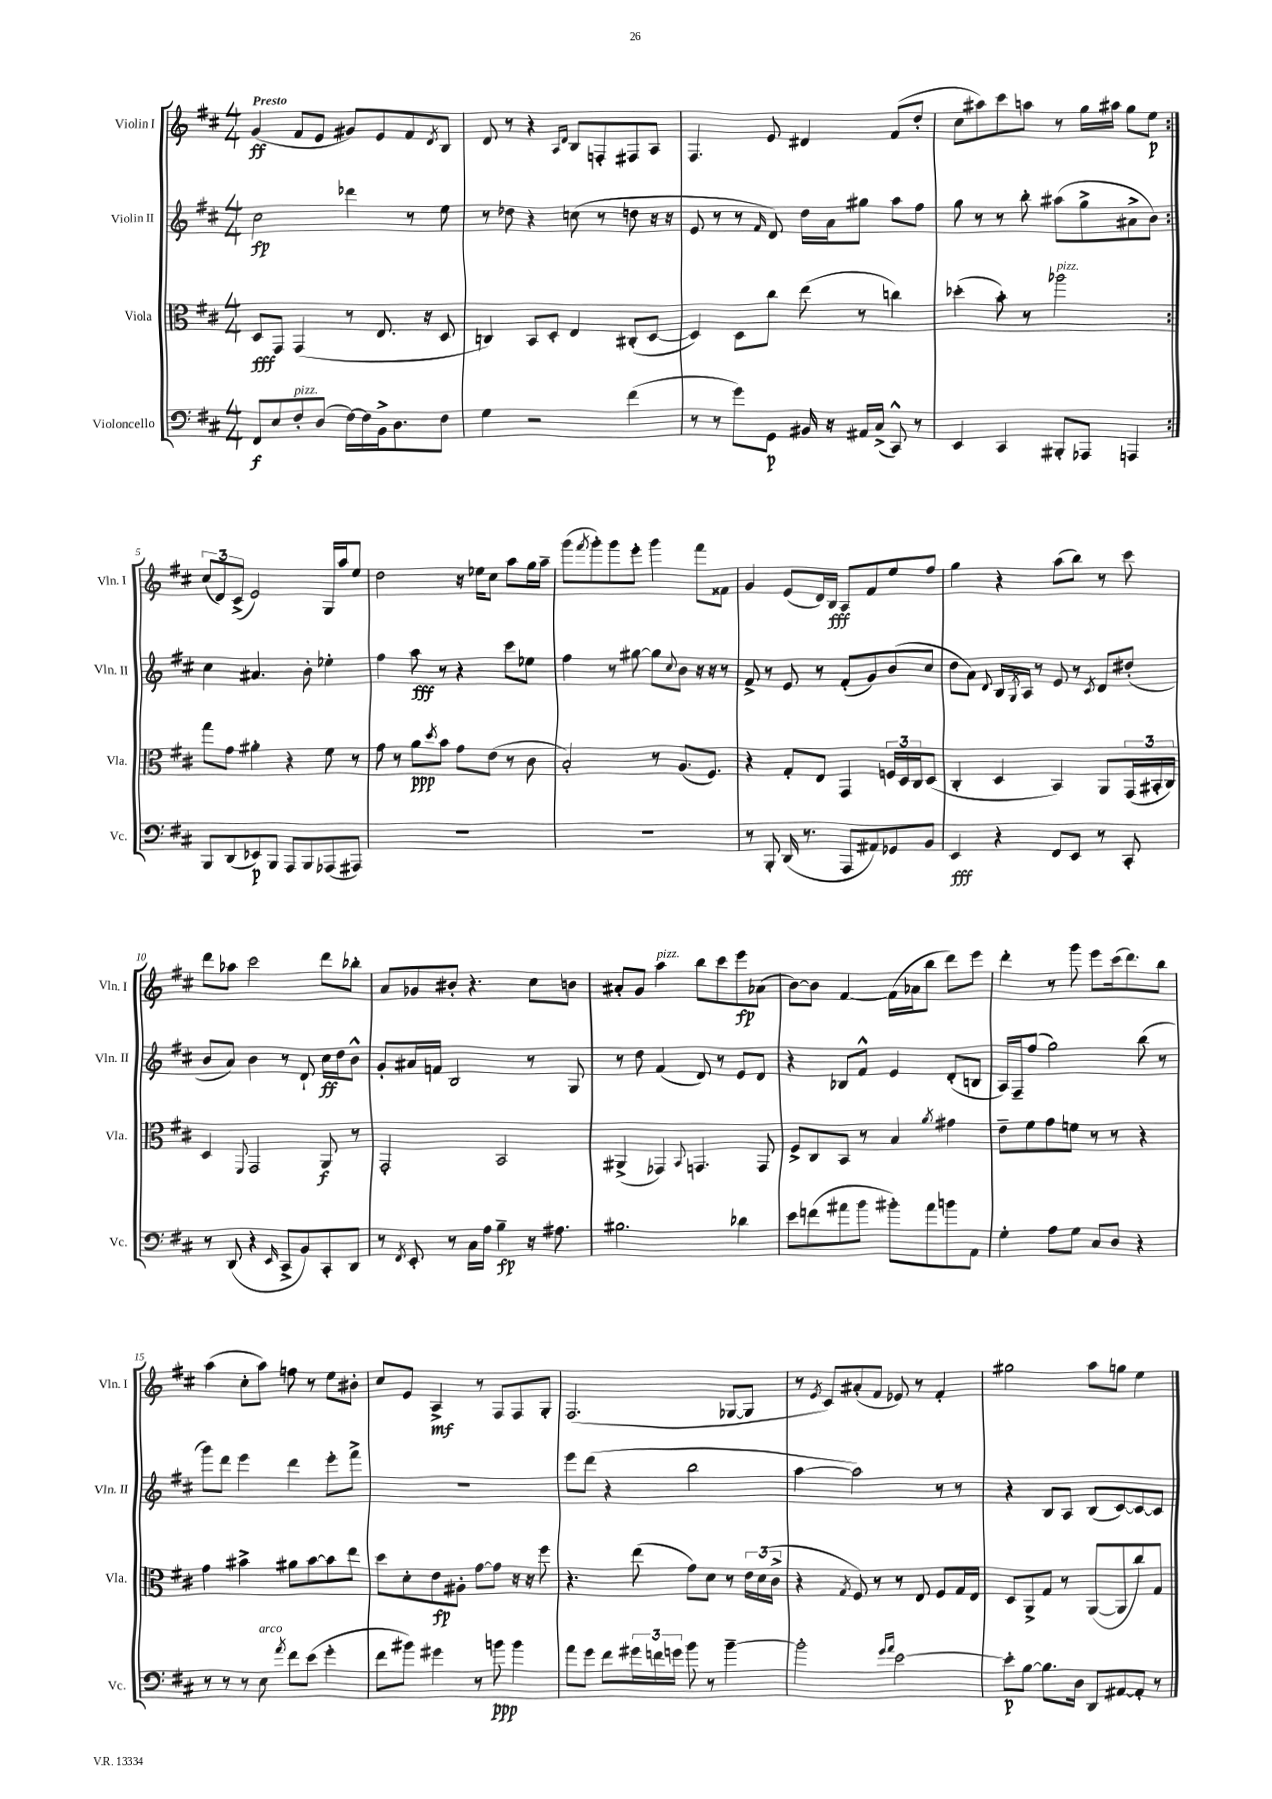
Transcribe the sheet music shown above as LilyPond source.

<<
\new StaffGroup <<
\new Staff = "s0" \with { instrumentName = "Violin I" shortInstrumentName = "Vln. I" } {
    \clef treble \key d \major \numericTimeSignature \time 4/4 \tempo "Presto"
    \repeat volta 2 { g'4\ff( fis'8 e'8 gis'8) e'8 fis'8 \acciaccatura { d'8 } b8 |
    d'8 r8 r4 \grace { a16 d'16 } b8 f8-. fis8 a8 |
    fis4. e'8 dis'4 fis'8( d''8-. |
    cis''8 ais''8) cis'''8 a''8 r8 g''16 ais''16 g''8 e''8\p | }
    \tuplet 3/2 { cis''8( d'8) cis'8->( } e'2) g16 a''16 e''8 |
    d''2 r16 ees''16 cis''8 a''8 g''16 a''16-- |
    g'''8( \acciaccatura { fis'''8 } g'''8-.) g'''8 e'''8-. g'''4 fis'''8 fisis'8 |
    g'4 e'8( d'16) b16\fff a8 fis'8 e''8 fis''8 |
    g''4 r4 a''8( b''8) r8 cis'''8 |
    d'''8 aes''8 cis'''2 d'''8 bes''8-. |
    a'8 ges'8 bis'8-. r4. cis''8 b'8 |
    ais'8-. g'8 a''4^\markup { \italic "pizz." } b''8 cis'''8 e'''8\fp aes'8( |
    b'8~) b'8 fis'4~ fis'16( aes'16 b''8 d'''8) e'''8 |
    d'''4-. r8 g'''8 e'''8 cis'''16( d'''8.) b''8 |
    a''4( cis''8-. a''8) f''8 r8 e''8 bis'8-. |
    cis''8 e'8 a4->\mf r8 fis8 fis8 g8-. |
    fis2.( ges8~ ges8 |
    r8 \acciaccatura { e'8 } cis'8) ais'8-.( fis'8 ees'8) r8 fis'4-. |
    gis''2 a''8 g''8 e''4 \bar "|." |
}
\new Staff = "s1" \with { instrumentName = "Violin II" shortInstrumentName = "Vln. II" } {
    \clef treble \key d \major \numericTimeSignature \time 4/4
    \repeat volta 2 { cis''2\fp des'''4 r8 e''8 |
    r8 des''8 r4 c''8( r8 d''8 r16 r16 |
    e'8 r8 r8 \grace { fis'16 } d'8) d''16 a'16 gis''8 a''8 fis''8 |
    g''8 r8 r8 b''8-. ais''8( g''8-> ais'8-> b'8) | }
    cis''4 ais'4. b'8-. ees''4-. |
    fis''4 a''8\fff r8 r4 cis'''8 ees''8 |
    fis''4 r8 gis''8~ gis''8 \appoggiatura { cis''8 } b'8 r16 r16 r8 |
    fis'8-> r8 e'8 r8 fis'8-.( g'8) b'8( cis''8 |
    d''8 a'8) \appoggiatura { d'8 } b16 \acciaccatura { g8 } a16 r8 e'8 r8 \acciaccatura { cis'8 } d'8 dis''8-.( |
    b'8 a'8) b'4 r8 d'8-! cis''16\ff d''16 b'8-^ |
    g'8-. ais'16 f'16 b2 r8 g8 |
    r8 d''8 fis'4( d'8) r8 e'8 d'8 |
    r4 bes8 fis'8-^ e'4 d'8-.( b8 |
    a16) fis16-- fis''8( g''2) b''8( r8 |
    g'''8) d'''8 e'''4 d'''4 e'''8-. fis'''8-> |
    R1 |
    e'''8 d'''8( r4 b''2 |
    a''4~ a''2) r8 r8 |
    r4 b8 a8 b8( cis'8~) cis'8~ cis'8 \bar "|." |
}
\new Staff = "s2" \with { instrumentName = "Viola" shortInstrumentName = "Vla." } {
    \clef alto \key d \major \numericTimeSignature \time 4/4
    \repeat volta 2 { d8\fff g,8 g,4( r8 e8. r16 d8 |
    c4) b,8 d8-. e4 cis8-.( d8~ |
    d4) d8 cis''8 e''8( r8 c''4) |
    des''4-.( b'8-.) r8 aes''2^\markup { \italic "pizz." } | }
    g''8 g'8 ais'4-. r4 fis'8 r8 |
    g'8 r8 a'8\ppp \acciaccatura { d''8 } b'8 g'8 e'8( r8 cis'8 |
    b2-.) r8 a8.( fis8.) |
    r4 g8-. e8 g,4 \tuplet 3/2 { f16 d16 cis16 } d8( |
    cis4-. d4 b,4) a,8 \tuplet 3/2 { g,16( bis,16-. cis16) } |
    d4 \appoggiatura { fis,8 } g,2 a,8\f r8 |
    g,2-. b,2 |
    ais,4->( ges,4) \appoggiatura { b,8 } g,4. g,8 |
    fis8-> cis8 b,8 r8 b4 \acciaccatura { a'8 } gis'4 |
    e'8-- fis'8 g'8 f'8 r8 r8 r4 |
    g'4 bis'4-> ais'8 bis'8~ bis'8 e''8 |
    d''8 d'8-. e'8\fp ais8-. g'8~ g'8 r16 r16 fis''8 |
    r4. e''8( g'8) d'8 r8 \tuplet 3/2 { e'16 d'16( cis'16-> } |
    r4 \acciaccatura { g8 } fis8) r8 r8 e8 fis8 g16 e16 |
    d8 a,8-> g8 r8 a,8~( a,8 cis''8) g8 \bar "|." |
}
\new Staff = "s3" \with { instrumentName = "Violoncello" shortInstrumentName = "Vc." } {
    \clef bass \key d \major \numericTimeSignature \time 4/4
    \repeat volta 2 { fis,8\f e8 fis8-.^\markup { \italic "pizz." } d8( fis16~) fis16 b,16-> d8. fis8 |
    g4 r2 fis'4( |
    r8 r8 g'8) g,8\p bis,16 r16 ais,16 cis16->( cis,8-^) r8 |
    e,4 cis,4 bis,,8-. aes,,8 a,,4 | }
    b,,8 d,8( ees,8\p) b,,8 a,,8 b,,8 aes,,8( ais,,8) |
    R1 |
    R1 |
    r8 b,,8-. d,16( r8. a,,8 ais,8) ges,8 b,8 |
    e,4\fff r4 fis,8 e,8 r8 cis,8-. |
    r8 d,8( r4 \grace { e,16 } cis,8-> b,8) cis,8-. d,8 |
    r8 \acciaccatura { fis,8 } e,8-. r8 cis16 a16 b4--\fp r16 ais8. |
    bis2. des'4 |
    e'8 f'8( ais'8 b'8 bis'8-.) ais'8 b'8 a,8 |
    g4-. a8 g8 cis8 d8 r4 |
    r8 r8 r8 e8^\markup { \italic "arco" } \acciaccatura { a'8 } fis'8 e'8( g'4-. |
    fis'8 bis'8) gis'4 r8 b'8\ppp b'4 |
    a'8 g'8 fis'8 \tuplet 3/2 { gis'16 f'16 g'16 } b'8 r8 b'4~-- |
    b'2-. \grace { g'16 a'16 } e'2~ |
    e'8-.\p b8~ b8. d16 d,8 ais,8~ ais,8-. r8 \bar "|." |
}
>>
>>
